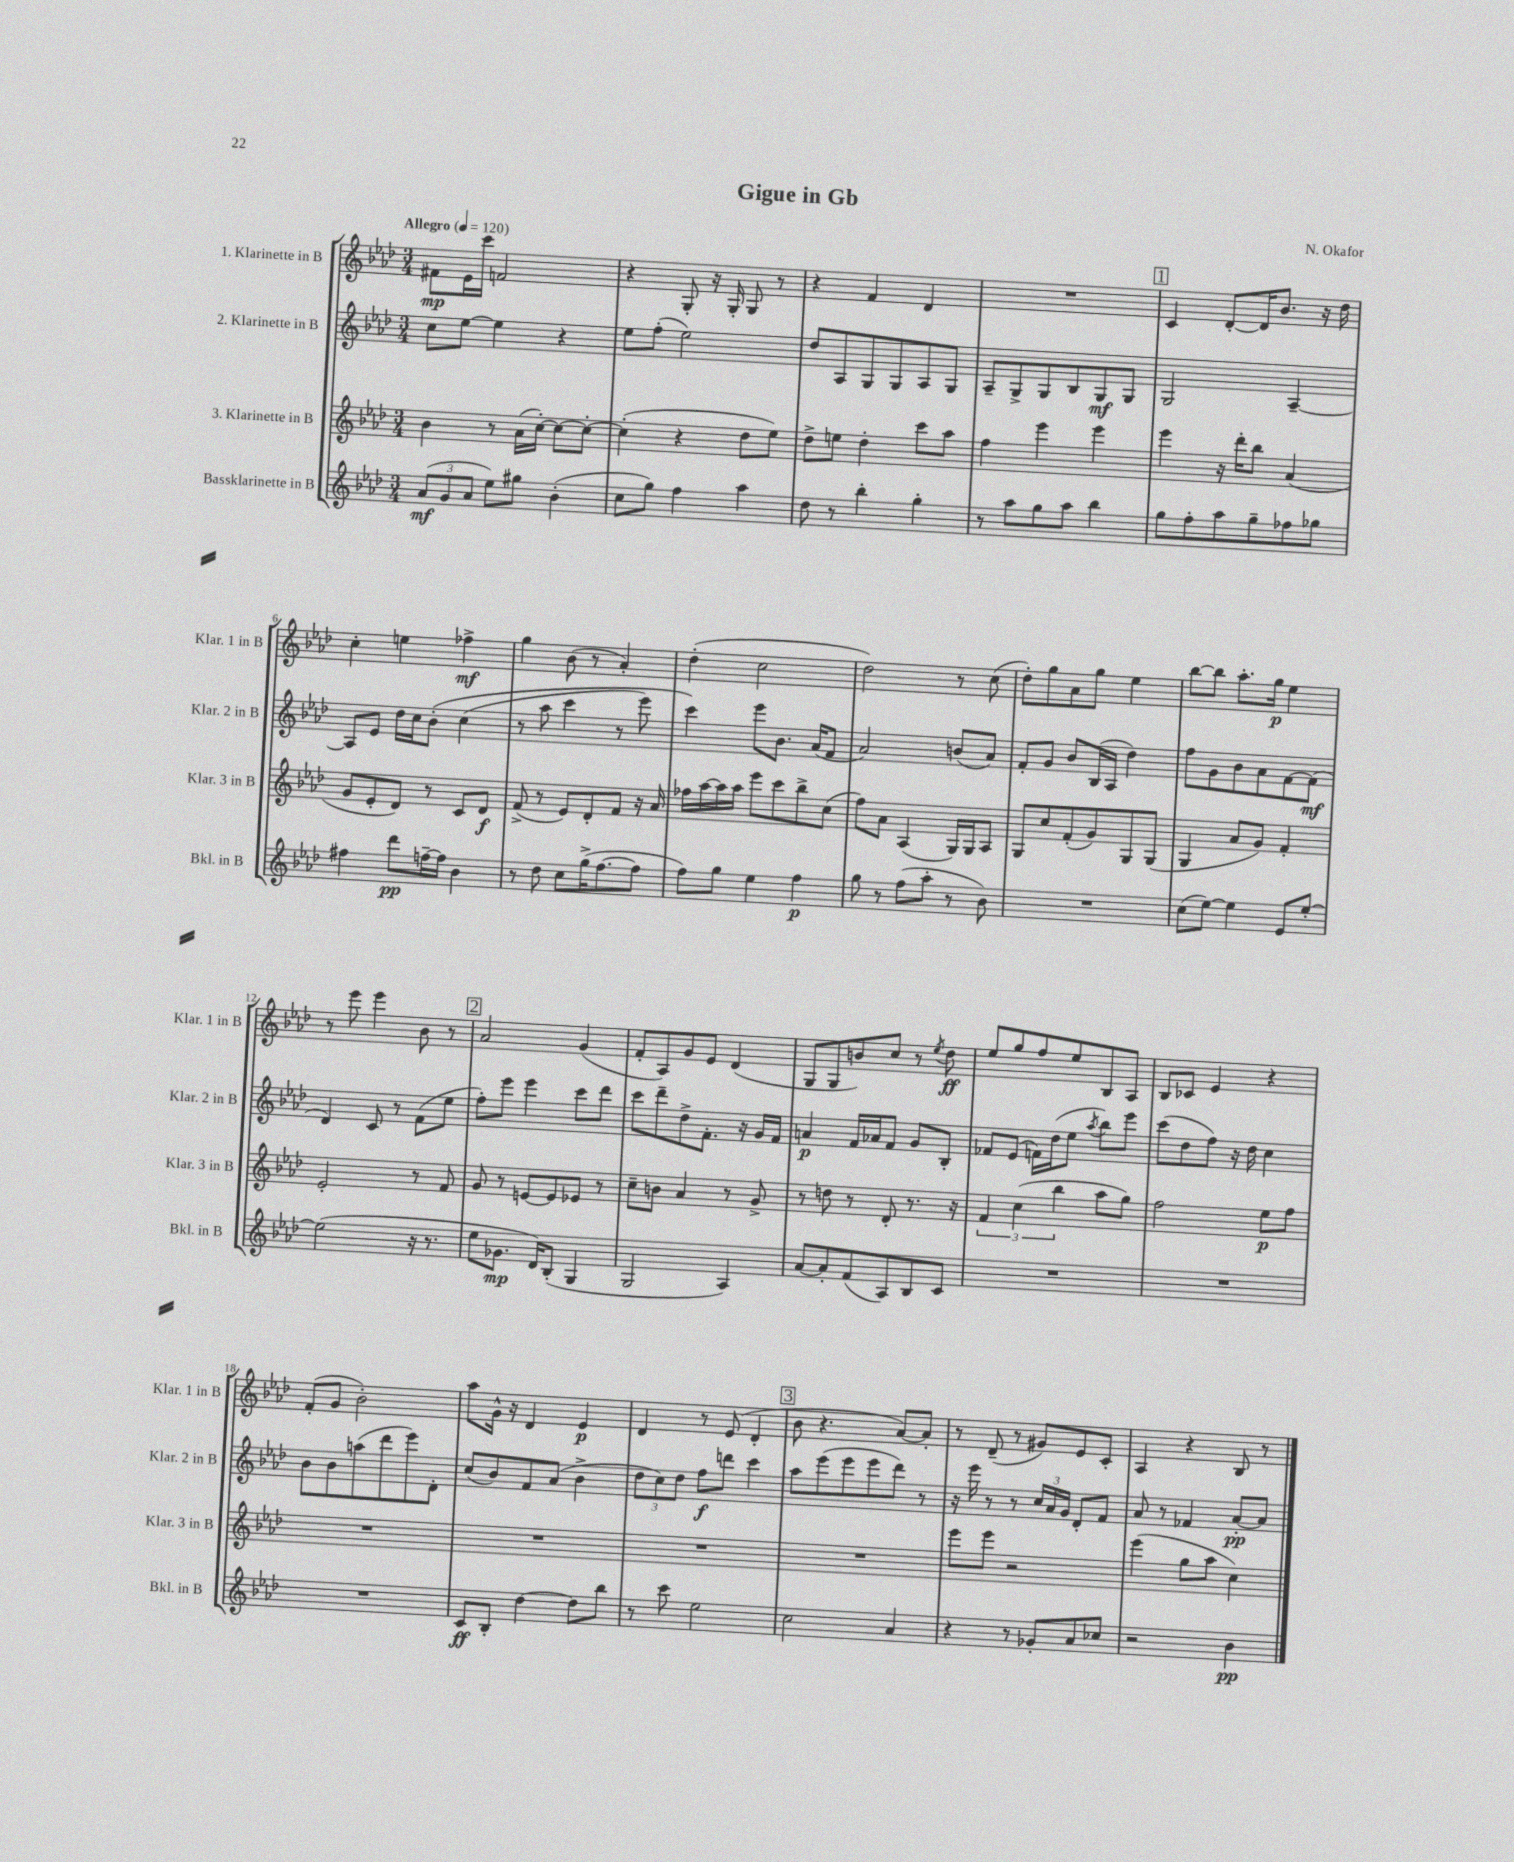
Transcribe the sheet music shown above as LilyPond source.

\header { title = "Gigue in Gb" composer = "N. Okafor" }
<<
\new StaffGroup <<
\new Staff = "s0" \with { instrumentName = "1. Klarinette in B" shortInstrumentName = "Klar. 1 in B" } {
    \clef treble \key aes \major \numericTimeSignature \time 3/4 \tempo "Allegro" 4 = 120
    fis'8\mp ees'16 c'''16 f'2 |
    r4 g8-. r16 g16-. g8 r8 |
    r4 f'4 des'4 |
    R2. |
    \mark \markup { \box "1" } c'4 des'8~-. des'16 bes'8. r16 des''16 |
    c''4-. e''4 fes''4->\mf |
    g''4 bes'8( r8 aes'4-.) |
    des''4-.( c''2 |
    des''2) r8 c''8( |
    des''8-.) g''8 aes'8 g''8 ees''4 |
    bes''8~ bes''8 aes''8.-. g''16\p ees''4 |
    r8 ees'''8 ees'''4 bes'8 r8 |
    \mark \markup { \box "2" } aes'2 g'4( |
    f'8-. aes8) g'8 ees'8 des'4( |
    g8 g8 b'8) c''8 r8 \acciaccatura { ees''8 } des''8\ff |
    ees''8 g''8 f''8 ees''8 bes8 aes8 |
    bes8 ces'8 ees'4 r4 |
    f'8-.( g'8 bes'2-.) |
    aes''8 g'16-^ r16 des'4 ees'4\p |
    des'4 r8 ees'8( des'4-. |
    \mark \markup { \box "3" } bes'8 r4. aes'8~) aes'8-. |
    r8 des'8--( r8 gis'8) ees'8 c'8-. |
    aes4 r4 bes8 r8 \bar "|." |
}
\new Staff = "s1" \with { instrumentName = "2. Klarinette in B" shortInstrumentName = "Klar. 2 in B" } {
    \clef treble \key aes \major \numericTimeSignature \time 3/4
    c''8 ees''8~ ees''4 r4 |
    ees''8 f''8-.( ees''2) |
    des''8 aes8 g8 g8 aes8 g8 |
    aes8-- g8-> g8 bes8 g8\mf g8 |
    \mark \markup { \box "1" } g2 aes4~-- |
    aes8 ees'8 des''16 c''16 bes'8-.\( c''4( |
    r8 aes''8 c'''4 r8 ees'''8) |
    c'''4\) ees'''8 bes'8. aes'16( f'8 |
    aes'2) b'8( aes'8) |
    f'8-. g'8 bes'8 bes16( aes16 des''4) |
    f''8 g'8 bes'8 aes'8 f'8~ f'8\mf( |
    des'4) c'8 r8 f'8( ees''8 |
    \mark \markup { \box "2" } f''8-.) ees'''8 ees'''4 c'''8 des'''8 |
    c'''8 des'''8-- des''8-> f'8.-. r16 g'16 f'16 |
    a'4\p f'16 aes'16 f'8 g'8 bes8-. |
    fes'8 ees'8( f'16) des''16( ees''8 \acciaccatura { aes''8 } bes''8) ees'''8 |
    c'''8( des''8 f''8) r16 des''16 c''4 |
    bes'8 bes'8 a''8( des'''8 ees'''8) des'8-. |
    c''8( bes'8) f'8 aes'8( bes'4-> |
    \tuplet 3/2 { des''8 c''8) des''8 } f''8\f d'''8 c'''4 |
    \mark \markup { \box "3" } aes''8 ees'''8( ees'''8 ees'''8 des'''8) r8 |
    r16 ees'''16 r8 r8 \tuplet 3/2 { c''16 aes'16 g'16 } des'8-. f'8 |
    aes'8 r8 fes'4 aes'8~-.\pp aes'8 \bar "|." |
}
\new Staff = "s2" \with { instrumentName = "3. Klarinette in B" shortInstrumentName = "Klar. 3 in B" } {
    \clef treble \key aes \major \numericTimeSignature \time 3/4
    bes'4 r8 aes'16( c''16~-.) c''8~ c''8~-. |
    c''4-.( r4 des''8 ees''8) |
    des''8-> e''8 des''4-. c'''8 aes''8 |
    f''4 ees'''4 ees'''4 |
    \mark \markup { \box "1" } ees'''4 r16 des'''16-. bes''8 aes'4( |
    g'8 ees'8-. des'8) r8 c'8 des'8\f |
    f'8->( r8 ees'8) des'8-. f'8 r16 aes'16 |
    fes''16 aes''16~ aes''16 aes''16 ees'''8 c'''8 bes''8-> c''8( |
    f''8) aes'8 aes4( g16) g16 aes8 |
    g8 c''8 f'8-.( g'8) g8 g8( |
    g4 aes'8 g'8) f'4-. |
    ees'2-. r8 f'8 |
    \mark \markup { \box "2" } g'8 r8 e'8~ e'8 ees'8 r8 |
    c''8-- b'8 aes'4 r8 g'8-> |
    r8 d''8 r8 des'8-. r8. r16 |
    \tuplet 3/2 { f'4 c''4( bes''4 } aes''8 g''8) |
    f''2 ees''8\p f''8 |
    R2. |
    R2. |
    R2. |
    \mark \markup { \box "3" } R2. |
    ees'''8 ees'''8 r2 |
    ees'''4( g''8 aes''8 c''4) \bar "|." |
}
\new Staff = "s3" \with { instrumentName = "Bassklarinette in B" shortInstrumentName = "Bkl. in B" } {
    \clef treble \key aes \major \numericTimeSignature \time 3/4
    \tuplet 3/2 { aes'8\mf( g'8 aes'8 } ees''8) gis''8 bes'4-.( |
    c''8 g''8) f''4 aes''4 |
    des''8 r8 bes''4-. g''4-. |
    r8 aes''8 g''8 aes''8 bes''4 |
    \mark \markup { \box "1" } g''8 f''8-. aes''8 g''8-- fes''8 ges''8 |
    fis''4 des'''8\pp f''16~-- f''16 bes'4 |
    r8 des''8 c''8 g''16->( f''8.~ f''8 |
    f''8) g''8 ees''4 f''4\p |
    g''8 r8 f''8( aes''8-. r8 bes'8) |
    R2. |
    c''8( ees''8~) ees''4 ees'8 ees''8~-. |
    ees''2( r16 r8. |
    \mark \markup { \box "2" } ees''8 ges'8.\mp des'16) bes8-.( g4 |
    g2 aes4) |
    aes'8~ aes'8-. f'8( aes8) bes8 c'8 |
    R2. |
    R2. |
    R2. |
    c'8\ff bes8-. des''4~ des''8 bes''8 |
    r8 c'''8 ees''2 |
    \mark \markup { \box "3" } c''2 aes'4 |
    r4 r8 ges'8-. aes'8 ces''8 |
    r2 bes'4\pp \bar "|." |
}
>>
>>
